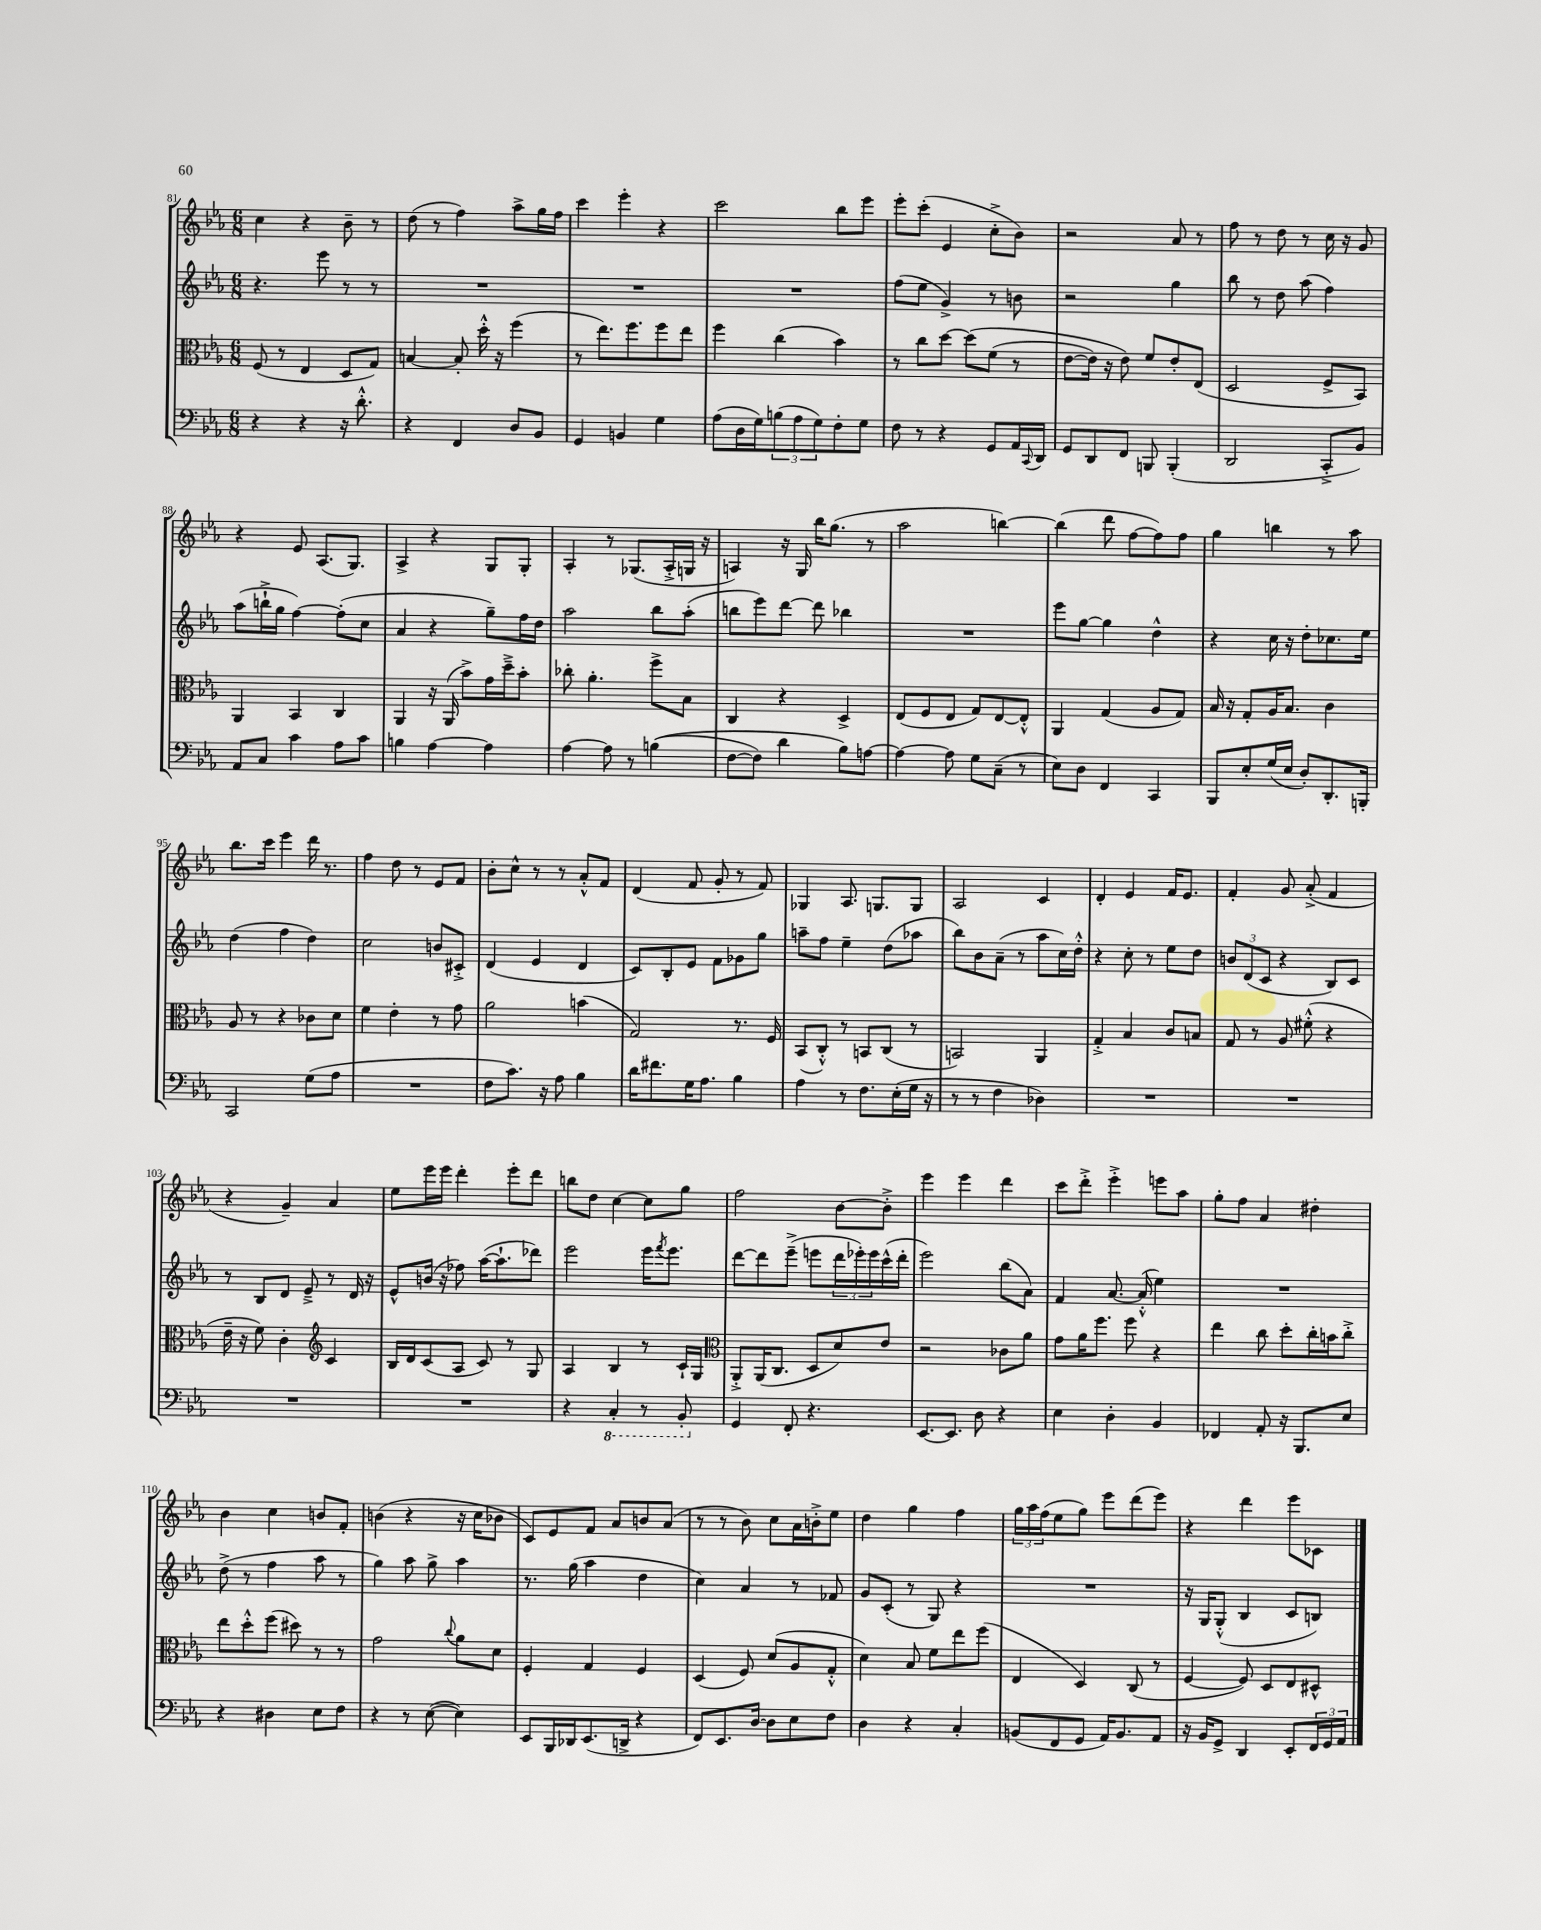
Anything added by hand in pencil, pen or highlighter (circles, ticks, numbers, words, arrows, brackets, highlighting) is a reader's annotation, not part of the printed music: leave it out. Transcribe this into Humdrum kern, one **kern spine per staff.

**kern	**kern	**kern	**kern
*part4	*part3	*part2	*part1
*staff4	*staff3	*staff2	*staff1
*clefF4	*clefC3	*clefG2	*clefG2
*k[b-e-a-]	*k[b-e-a-]	*k[b-e-a-]	*k[b-e-a-]
*M6/8	*M6/8	*M6/8	*M6/8
=81	=81	=81	=81
4r	(8F/	4.r	4cc\
.	8r	.	.
4r	4E-/	.	4r
.	.	8eee-\	.
16r	8D/L	8r	8b-~\
8.d'^^\	.	.	.
.	8G/J)	8r	8r
=82	=82	=82	=82
4r	[4Bn/	2.r	(8dd\
.	.	.	8r
4FF/	8B'/]	.	4ff\)
.	16dd'^^\	.	.
.	16r	.	.
8D/L	(4ff\	.	8aa-^\L
8BB-/J	.	.	16gg\L
.	.	.	16ff\JJ
=83	=83	=83	=83
4GG/	8r	2.r	4ccc\
.	8.ee-\L)	.	.
4BBn/	.	.	4eee-'\
.	8.ff\	.	.
4G\	8ff\	.	4r
.	8ee-\J	.	.
=84	=84	=84	=84
(8A-\L	4ff\	2.r	2ccc\
16D\L	.	.	.
16G\J)	.	.	.
(12Bn\	(4cc\	.	.
12A-\	.	.	.
12G\)	.	.	.
8F'\	4b-\)	.	8bb-\L
8G\J	.	.	8eee-\J
=85	=85	=85	=85
8F\	8r	(8ff\L	8eee-'\L
8r	8cc\L	8ee-\J	(8ccc'\J
4r	[8dd\J	4g^/)	4e-/
.	(8dd\L]	.	.
8GG/L	(8f\J	8r	8cc'^\L
16AA-/L	8r	8bn\	8b-\J)
8qqCC/	.	.	.
16DD/JJ	.	.	.
=86	=86	=86	=86
8GG/L	[8e-\L	2r	2r
8DD/	16e-\Jk])	.	.
.	16r	.	.
8FF/J	8e-\)	.	.
8BBBn/	8f/L	.	.
(4BBB'/	8e-'/	4gg\	8a-/
.	(8E-/J	.	8r
=87	=87	=87	=87
2DD/	2D/	8bb-\	8ff\
.	.	8r	8r
.	.	8dd\	8dd\
.	.	(8aa-\	8r
8CC'^/L	8F^/L	4ff\)	16cc\
.	.	.	16r
8BB-/J)	8BB-/J)	.	8g/
!!LO:LB:g=z
=88	=88	=88	=88
8AA-/L	4AA-/	(8aa-\L	4r
8C/J	.	16bbn`^\L	.
.	.	16gg\JJ	.
4c\	4BB-/	[4ff\)	8e-/
.	.	.	(8.A-/L
8A-\L	4C/	(8ff'\L]	.
.	.	.	8.G/J)
8c\J	.	8cc\J	.
=89	=89	=89	=89
4Bn\	4AA-/	4a-/	4A-^/
[4A-\	16r	4r	4r
.	(16AA-/	.	.
.	8b-^\L)	.	.
4A-\]	16g\L	8gg~\L)	8G/L
.	16dd~^\J	.	.
.	8b-'\J	16ff\L	8G'/J
.	.	16dd\JJ	.
=90	=90	=90	=90
[4A-\	8cc-X'\	2aa-\	4A-'/
.	4.a-'\	.	.
8A-\]	.	.	8r
8r	.	.	(8.G-X/L
((4Bn\	8ff^\L	8bb-\L	.
.	.	.	16A-'^/L
.	8B-\J	(8aa-'\J	16Gn/JJ
.	.	.	16r
=91	=91	=91	=91
[8F\L	4C/	8bbn\L	4An/)
8F\J])	.	8eee-\)	.
4d\	4r	[8ddd\J	16r
.	.	.	16G/
.	.	8ddd\]	16bb-\KL
.	.	.	(8.gg\J
8B-\L)	4D^/	4bb-X\	.
[8An\J	.	.	8r
=92	=92	=92	=92
4A\_	(8E-/L	2.r	2aa-\
.	8F/	.	.
8A\]	8E-/J	.	.
8G\L	8G/L)	.	.
(8C~\J	[8E-/	.	[4bbn\)
8r	8E-'^^/J]	.	.
=93	=93	=93	=93
8E-\L)	4AA-/	8eee-\L	(4bb\]
8D\J	.	[8gg\J	.
4FF/	(4G/	4gg\]	8ddd\
.	.	.	[8ff\L
4CC/	8A-/L	4dd^^\	8ff\])
.	8G/J)	.	8ff\J
=94	=94	=94	=94
8BBB-/L	16B-/	4r	4gg\
.	16r	.	.
8E-'/	8G'/L	.	.
(16G/L	16A-/K	16cc\	4bbn\
16E-/JJ	8.B-/J	16r	.
8D'/L)	.	8dd'\L	.
8.DD'/	4c\	8.cc-X\	8r
.	.	.	8aa-\
16BBBn'/Jk	.	16ee-\Jk	.
!!LO:LB:g=z
=95	=95	=95	=95
2CC/	8A-/	(4dd\	8.bb-\L
.	8r	.	.
.	.	.	16ccc\Jk
.	4r	4ff\	4eee-\
(8G\L	8c-X\L	4dd\)	16ddd\
.	.	.	8.r
8A-\J	8d\J	.	.
=96	=96	=96	=96
2.r	4f\	2cc\	4ff\
.	4e-'\	.	8dd\
.	.	.	8r
.	8r	8bn/L	8e-/L
.	8g\	8c#X'^/J	8f/J
=97	=97	=97	=97
8F\L	2a-\	(4d/	8b-'\L
8.c\J)	.	.	8cc^^\J
.	.	4e-/	8r
16r	.	.	.
8A-\	.	.	8r
4B-\	(4bn\	4d/	8a-'^^/L
.	.	.	8f/J
=98	=98	=98	=98
16d\KL	2G/)	8c/L)	(4d/
8.f#X\	.	.	.
.	.	8B-'/	.
16G\K	.	8e-/J	8f/
8.A-\J	.	.	.
.	.	8f\L	8g'/
4B-\	8.r	8g-X\	8r
.	.	8gg\J	8f/)
.	16F/	.	.
=99	=99	=99	=99
4A-\	(8BB-/L	8aan~\L	4G-X/
.	8C'^^/J)	8ff\J	.
8r	8r	4ee-~\	8.A-/
8.F\L	8BBn/L	.	.
.	.	.	8.Gn/L
.	(8C/J	(8dd\L	.
(16E-'\L	.	.	.
16G\JJ	8r	8aa-X\J	8G/J
16r	.	.	.
=100	=100	=100	=100
8r	2BBn/)	8bb-\L)	2A-/
8r	.	8b-\	.
4F\	.	(8a-~\J	.
.	.	8r	.
4D-X\)	4AA-/	8aa-\L	4c/
.	.	16cc\L)	.
.	.	16dd'^^\JJ	.
=101	=101	=101	=101
2.r	4G'^/	4r	4d'/
.	4B-/	8cc'\	4e-/
.	.	8r	.
.	8c/L	8ee-\L	16f/KL
.	.	.	8.e-/J
.	8Bn/J	8dd\J	.
=102	=102	=102	=102
2.r	8G/	12bn/L	4f'/
.	.	(12d/	.
.	8r	.	.
.	.	12c/J	.
.	8A-/	4r	8g/
.	(8f#X'^^\	.	(8a-'^/
.	4r	8B-/L)	4f/
.	.	8c/J	.
!!LO:LB:g=z
=103	=103	=103	=103
2.r	16e-~\	8r	4r
.	16r	.	.
.	8f\)	8B-/L	.
.	4c'\	8d/J	4g~/)
.	.	8e-~^/	.
*	*clefG2	*	*
.	4c/	8r	4a-/
.	.	16d/	.
.	.	16r	.
=104	=104	=104	=104
2.r	16B-/LL	8e-^^/L	8ee-\L
.	16d/J	.	.
.	(8c/	(16bn/Jk	16eee-\L
.	.	16r	16eee-\JJ
.	8A-/J	8ff-X\)	4ddd'\
.	8c/)	([16aa-\KL	.
.	.	8.aa-`\]	.
.	8r	.	8eee-'\L
.	8G/	8ddd-X\J)	8ddd\J
=105	=105	=105	=105
4r	4A-/	2eee-\	8bbn\L
.	.	.	8dd\J
*8ba	*	*	*
4CC'/	4B-/	.	[4cc\
8r	8r	16eee-\KL	8cc\L]
.	.	8qfff/	.
.	.	8.eee-\J	.
8BBB-'/	16c`/LL	.	8gg\J
.	16G/JJ	.	.
=106	=106	=106	=106
*	*clefC3	*	*
*X8ba	*	*	*
4GG/	8AA-'^/L	[8ddd\L	2ff\
.	(16AA-/K	8ddd\]	.
.	8.C/J	.	.
8FF'/	.	(8eee-~^\J	.
4.r	8D/L	8eeen\L	.
.	8d/)	24ddd\L	[8b-\L
.	.	24eee-X'\)	.
.	.	24eee-\	.
.	8e-/J	(16ccc^^\	8b-'^\J]
.	.	16ddd'\JJ	.
=107	=107	=107	=107
[8.EE-/L	2r	2eee-\)	4eee-\
8.EE-/J]	.	.	.
.	.	.	4eee-\
8D\	.	.	.
4r	8c-X\L	(8bb-\L	4ddd\
.	8a-\J	8a-\J)	.
=108	=108	=108	=108
4E-\	8g\L	4f/	8ccc\L
.	16a-\K	.	8ddd'^\J
.	8.ff\J	.	.
4D'\	.	[8.a-/	4eee-'^\
.	8ff\	.	.
.	.	(16a-'^^/]	.
4BB-/	4r	4ee-\)	8eeen\L
.	.	.	8aa-\J
=109	=109	=109	=109
4FF-X/	4ee-\	2.r	8gg'\L
.	.	.	8ff\J
8AA-'/	8cc\	.	4a-/
16r	8dd'\L	.	.
8.BBB-/L	.	.	.
.	16cc'\L	.	4dd#X'\
.	16bn\J	.	.
8E-/J	8cc'^\J	.	.
!!LO:LB:g=z
=110	=110	=110	=110
4r	8ee-\L	(8dd^\	4b-\
.	8dd'^^\	8r	.
4D#X\	(8ff\J	4ff\	4cc\
.	8dd#X\)	.	.
8E-\L	8r	8aa-\	8bn/L
8F\J	8r	8r	8f'/J
=111	=111	=111	=111
4r	2g\	4gg\)	(4bn\
8r	.	8aa-\	4r
([8E-\	.	8gg^\	.
.	8qqcc/	.	.
4E-\])	8a-\L	4aa-\	16r
.	.	.	16cc\KL
.	8d\J	.	8b-X\J
=112	=112	=112	=112
8EE-/L	4F'/	8.r	8c/L)
16BBB-/L	.	.	8e-/
16DD-X/J	.	(16gg\	.
(8.EE-/	4G/	4aa-\	8f/J
.	.	.	8a-/L
16DDn^/Jk	.	.	.
4r	4F/	4dd\	8bn/
.	.	.	(8a-/J
=113	=113	=113	=113
8FF/L)	(4D/	4cc\)	8r
8.EE-/	.	.	8r
.	8F/)	4a-/	8b-\)
[16D/Jk	.	.	.
8D\L]	(8d/L	.	8cc\L
8E-\	8A-/	8r	16a-\L
.	.	.	16bn'^\J
8F\J	8G'^^/J	8f-X/	8ee-\J
=114	=114	=114	=114
4D\	4d\)	8g/L	4dd\
.	.	(8c'/J	.
4r	8B-/	8r	4gg\
.	8f\L	8G/)	.
4C'/	8ee-\	4r	4ff\
.	(8ff\J	.	.
=115	=115	=115	=115
(8BBn/L	4E-/	2.r	24gg\LL
.	.	.	24aa-\
.	.	.	(24ff\J
8FF/	.	.	8ee-\
8GG/J	4D/)	.	8gg\J)
16AA-/KL)	.	.	8eee-\L
8.BB/	.	.	.
.	(8C/	.	(8ddd\
8AA-/J	8r	.	8eee-\J)
=116	=116	=116	=116
16r	[4F/	16r	4r
16BB-/KL	.	16G/KL	.
8GG^/J	.	(8G'^^/J	.
4DD/	8F/])	4B-/	4ddd\
.	8D/L	.	.
8EE-'/L	8E-/	8c/L	8eee-\L
24FF/L	8D#X^^/J	8Bn/J)	8c-X\J
24GG/	.	.	.
24AA-/JJ	.	.	.
==	==	==	==
*-	*-	*-	*-
